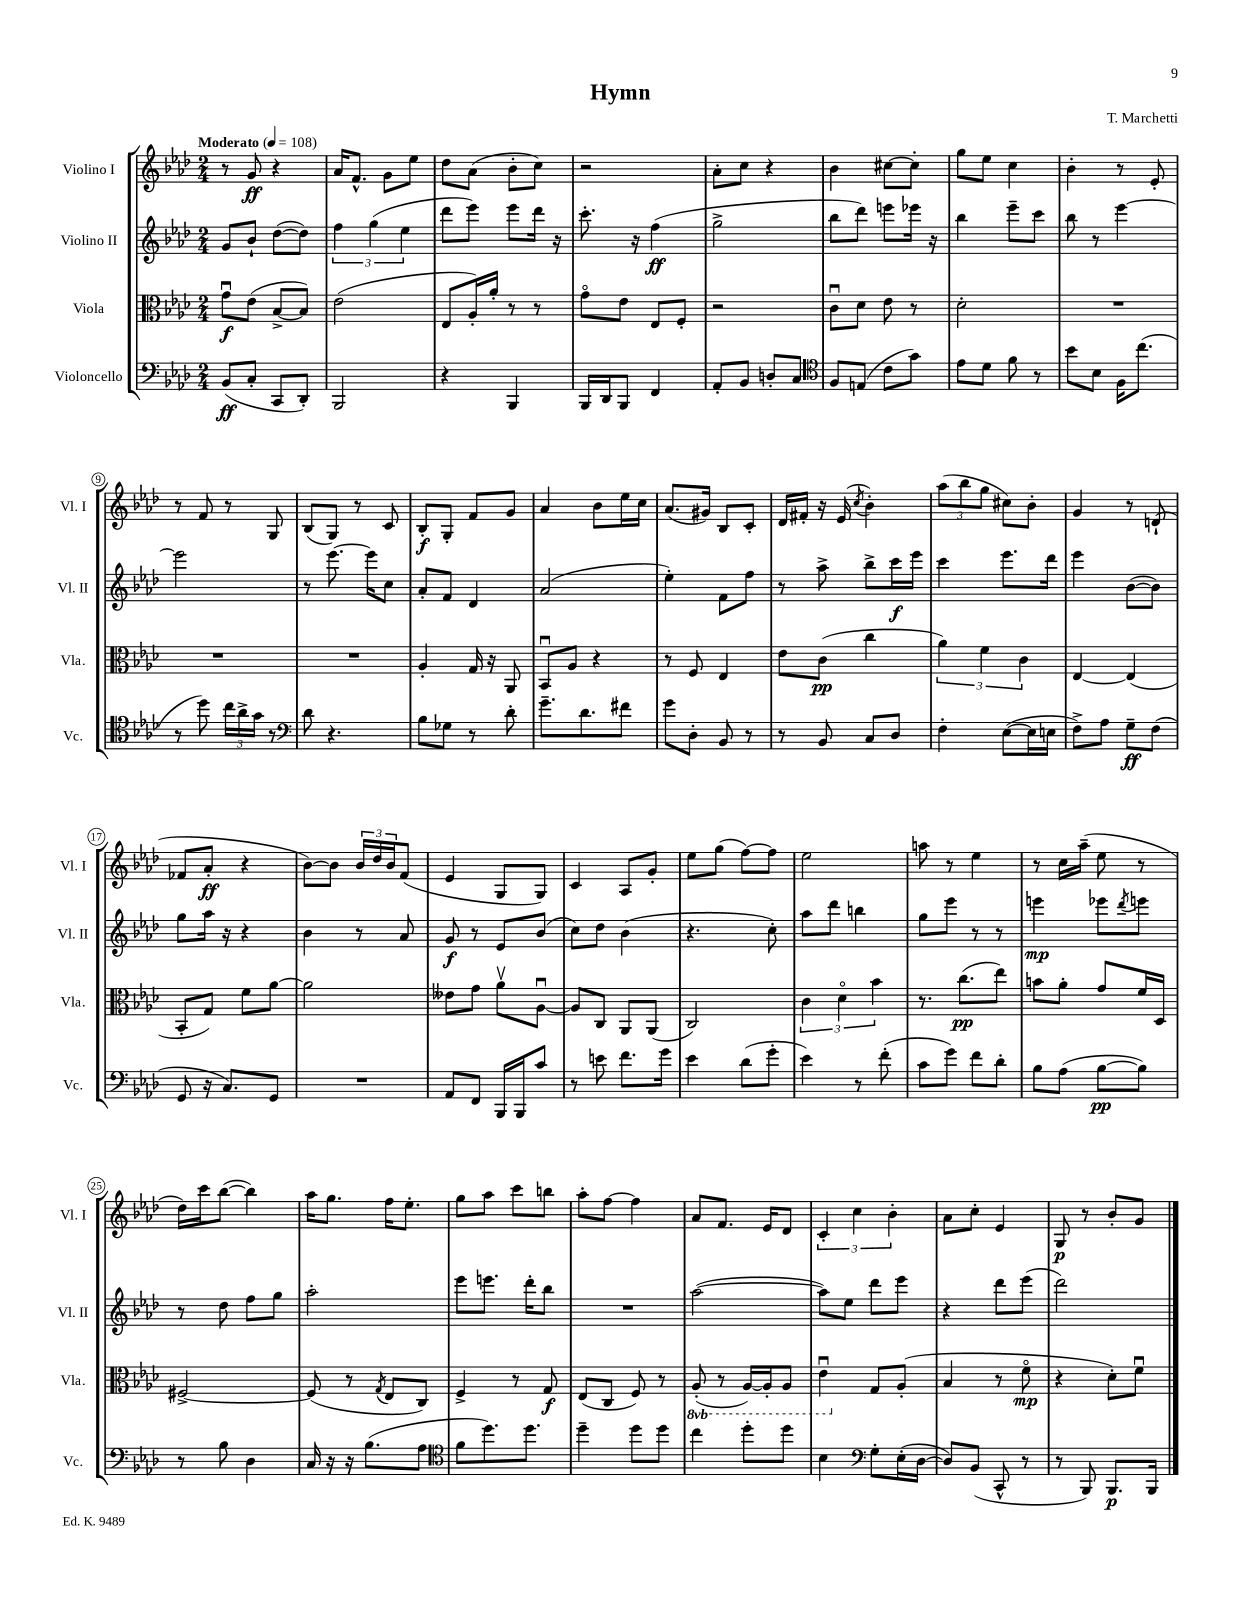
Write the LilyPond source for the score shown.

\header { title = "Hymn" composer = "T. Marchetti" }
<<
\new StaffGroup <<
\new Staff = "s0" \with { instrumentName = "Violino I" shortInstrumentName = "Vl. I" } {
    \clef treble \key aes \major \numericTimeSignature \time 2/4 \tempo "Moderato" 4 = 108
    r8 g'8\ff r4 |
    aes'16 f'8.-^ g'8 ees''8 |
    des''8 aes'8( bes'8-. c''8) |
    r2 |
    aes'8-. c''8 r4 |
    bes'4 cis''8~ cis''8-. |
    g''8 ees''8 c''4 |
    bes'4-. r8 ees'8-. |
    r8 f'8 r8 g8 |
    bes8( g8) r8 c'8 |
    bes8-.\f g8-. f'8 g'8 |
    aes'4 bes'8 ees''16 c''16 |
    aes'8.( gis'16) bes8 c'8-. |
    des'16 fis'16-. r16 ees'16( \acciaccatura { c''8 } bes'4-.) |
    \tuplet 3/2 { aes''8( bes''8 g''8 } cis''8) bes'8-. |
    g'4 r8 d'8-!( |
    fes'8 aes'8-.\ff r4 |
    bes'8~) bes'8 \tuplet 3/2 { bes'16 des''16 bes'16 } f'8( |
    ees'4 g8 g8) |
    c'4 aes8 g'8-. |
    ees''8 g''8( f''8~) f''8 |
    ees''2 |
    a''8 r8 ees''4 |
    r8 c''16 aes''16--( ees''8 r8 |
    des''16) c'''16 bes''8~( bes''4) |
    aes''16 g''8. f''16 ees''8.-. |
    g''8 aes''8 c'''8 b''8 |
    aes''8-. f''8~ f''4 |
    aes'8 f'8. ees'16 des'8 |
    \tuplet 3/2 { c'4-. c''4 bes'4-. } |
    aes'8 c''8-. ees'4 |
    g8\p r8 bes'8-. g'8 \bar "|." |
}
\new Staff = "s1" \with { instrumentName = "Violino II" shortInstrumentName = "Vl. II" } {
    \clef treble \key aes \major \numericTimeSignature \time 2/4
    g'8 bes'8-! des''8~( des''8) |
    \tuplet 3/2 { f''4 g''4( ees''4 } |
    des'''8 ees'''8) ees'''8 des'''16 r16 |
    c'''8.-. r16 f''4\ff( |
    g''2-> |
    bes''8 des'''8) e'''8 ees'''16 r16 |
    bes''4 ees'''8-- c'''8 |
    bes''8 r8 ees'''4~ |
    ees'''2 |
    r8 ees'''8.~ ees'''16 c''8 |
    aes'8-. f'8 des'4 |
    aes'2( |
    ees''4-.) f'8 f''8 |
    r8 aes''8-> bes''8-> c'''16\f ees'''16 |
    c'''4 ees'''8. des'''16 |
    ees'''4 bes'8~( bes'8) |
    g''8 aes''16 r16 r4 |
    bes'4 r8 aes'8 |
    g'8\f r8 ees'8 bes'8( |
    c''8) des''8 bes'4( |
    r4. c''8-.) |
    aes''8 des'''8 b''4 |
    g''8 ees'''8 r8 r8 |
    e'''4\mp ees'''8 \acciaccatura { des'''8 } e'''8 |
    r8 des''8 f''8 g''8 |
    aes''2-. |
    ees'''8 e'''8. des'''16-. bes''8 |
    R2 |
    aes''2~( |
    aes''8) ees''8 des'''8 ees'''8 |
    r4 des'''8 ees'''8( |
    des'''2) \bar "|." |
}
\new Staff = "s2" \with { instrumentName = "Viola" shortInstrumentName = "Vla." } {
    \clef alto \key aes \major \numericTimeSignature \time 2/4 \set Staff.ottavationMarkups = #ottavation-simple-ordinals
    g'8\downbow\f ees'8( bes8~-> bes8) |
    ees'2( |
    ees8 aes16-.) aes'16-. r8 r8 |
    g'8\flageolet ees'8 ees8 f8-. |
    r2 |
    c'8\downbow des'8 ees'8 r8 |
    des'2-. |
    R2 |
    R2 |
    R2 |
    aes4-. g16 r16 aes,8 |
    bes,8\downbow aes8 r4 |
    r8 f8 ees4 |
    ees'8 c'8\pp( c''4 |
    \tuplet 3/2 { aes'4) f'4 c'4 } |
    ees4~ ees4( |
    bes,8-. g8) f'8 aes'8~ |
    aes'2 |
    eeses'8 g'8 aes'8\upbow aes8~\downbow |
    aes8 c8 aes,8 aes,8( |
    c2) |
    \tuplet 3/2 { c'4 des'4\flageolet bes'4 } |
    r8. c''8.\pp( ees''8) |
    b'8 aes'8-. g'8 f'16 des16 |
    fis2~-> |
    fis8( r8 \acciaccatura { g8 } ees8 c8) |
    f4-> r8 g8\f |
    ees8( c8 f8) r8 |
    \ottava #-1 aes,8-.( r8 aes,16~) aes,16-. aes,8 |
    ees4\downbow \ottava #0 g8 aes8-.( |
    bes4 r8 f'8\flageolet\mp |
    r4 des'8-.) f'8\downbow \bar "|." |
}
\new Staff = "s3" \with { instrumentName = "Violoncello" shortInstrumentName = "Vc." } {
    \clef bass \key aes \major \numericTimeSignature \time 2/4
    bes,8\ff( c8-. c,8 des,8-.) |
    bes,,2 |
    r4 bes,,4 |
    bes,,16 des,16 bes,,8 f,4 |
    aes,8-. bes,8 d8-. c8 |
    \clef tenor f8 e8( c'8 g'8) |
    ees'8 des'8 f'8 r8 |
    bes'8 bes8 f16 c''8.( |
    r8 des''8) \tuplet 3/2 { c''16 aes'16-> g'16 } r8 |
    \clef bass des'8 r4. |
    bes8 ges8 r8 des'8-. |
    g'8.-- des'8. fis'8 |
    g'8 des8-. bes,8 r8 |
    r8 bes,8 c8 des8 |
    f4-. ees8~( ees16 e16 |
    f8->) aes8 g8--\ff f8( |
    g,8 r16 c8.) g,8 |
    R2 |
    aes,8 f,8 bes,,16 bes,,16 c'8 |
    r8 e'8 f'8. g'16 |
    ees'4 des'8( g'8-. |
    ees'4) r8 f'8-.( |
    c'8 g'8) f'8 des'8-. |
    bes8 aes8( bes8~\pp bes8) |
    r8 bes8 des4 |
    c16 r16 r16 bes8.( aes8 |
    \clef tenor f'8 des''8.) des''8. |
    des''4-- des''8 des''8 |
    c''4 des''8-. des''8 |
    bes4 \clef bass g8-. ees16-.( des16~ |
    des8) bes,8( c,8-^ r8 |
    r8 bes,,8) bes,,8.\p bes,,16 \bar "|." |
}
>>
>>
\layout { \context { \Score \override BarNumber.stencil = #(make-stencil-circler 0.1 0.3 ly:text-interface::print) } }
